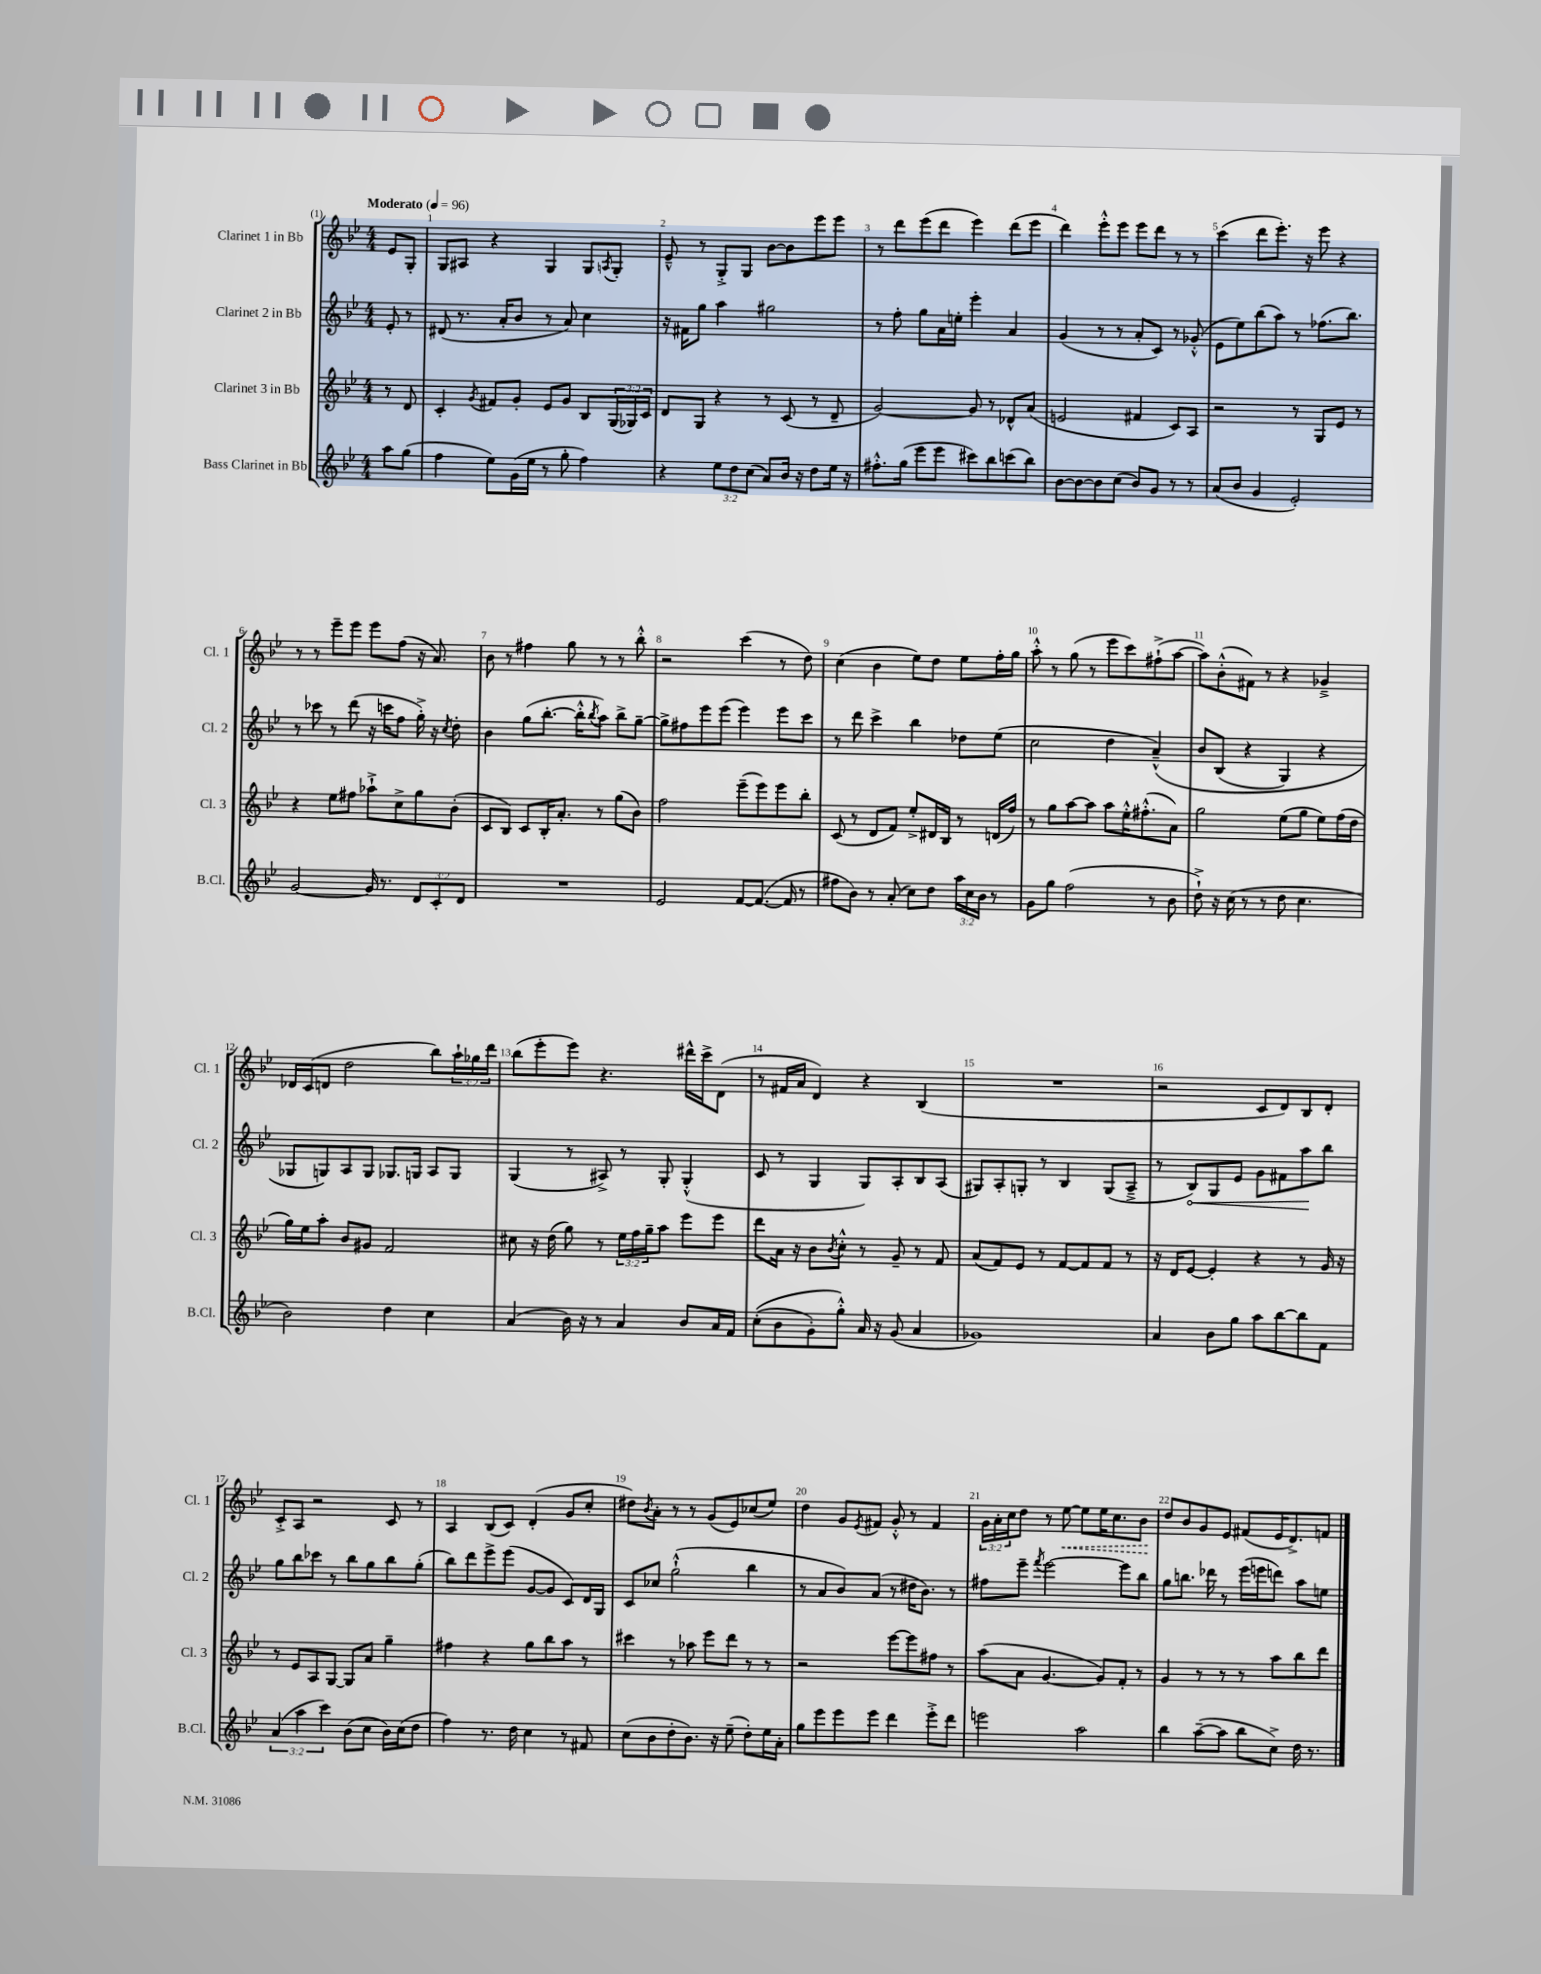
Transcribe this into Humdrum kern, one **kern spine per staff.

**kern	**kern	**kern	**kern
*staff4	*staff3	*staff2	*staff1
*clefG2	*clefG2	*clefG2	*clefG2
*k[b-e-]	*k[b-e-]	*k[b-e-]	*k[b-e-]
*M4/4	*M4/4	*M4/4	*M4/4
*MM96	*MM96	*MM96	*MM96
8aa	8r	8e-'	8e-
(8gg	8d	8r	8G'
=	=	=	=
4ff	4c'	(8d#	8G
.	.	8.r	8A#
.	8qg	.	.
8ee-)	8f#	.	4r
.	.	16a'	.
(16g	8g'	8b-	.
16ee-	.	.	.
8r	8e-	8r	4G
8gg'	8g	8a)	.
4ff)	8B-	4cc	8G
.	.	.	8qA
.	(24G	.	8G'
.	24G-)	.	.
.	24c	.	.
=	=	=	=
4r	8d	16r	8e-~^^
.	.	16f#	.
.	8G	8gg	8r
12ee-	4r	4aa	8G'^
12dd	.	.	.
.	.	.	8G
(12cc	.	.	.
8a)	8r	2gg#	[8b-
16b-	(8c	.	8b-]
16r	.	.	.
8dd	8r	.	8eee-
16ee-	8d~	.	8eee-
16r	.	.	.
=	=	=	=
8.ff#'^^	[2g)	8r	8r
.	.	8ff'	8ddd
(16gg	.	.	.
8eee-	.	8gg	(8eee-
8eee-	.	16a	8ddd
.	.	16ee'	.
8ccc#)	8g]	4eee-'	4eee-)
8bb-	8r	.	.
(8ccc	8d-^^	4a	(8ddd
8bb-)	(8a	.	8eee-
=	=	=	=
[8b-	2e	(4g	4ddd)
8b-_	.	.	.
8b-]	.	8r	8eee-'^^
(8cc	.	8r	8eee-
8b-)	4f#	8a'	8eee-
8g	.	8c)	8ddd
8r	8c)	8r	8r
8r	8A	(8g-'^^	8r
=	=	=	=
(8a	2r	8e-	(4ccc
8b-	.	8ee-)	.
4g	.	(8bb-	8ddd
.	.	8aa)	8.eee-')
2e-')	8r	8r	.
.	.	.	16r
.	8G	(8.ff-	8eee-
.	8e-	.	4r
.	.	8.bb-)	.
.	8r	.	.
=	=	=	=
[2g	4r	8r	8r
.	.	8ccc-	8r
.	8ee-	8r	8eee-~
.	8ff#	(8ddd	8eee-
16g]	8aa-`^	16r	8eee-
8.r	.	16ccc	.
.	8cc^	8ff	(8ff
12d	8gg	16gg'^)	16r
.	.	16r	8.a)
12c'	.	.	.
.	.	8qcc	.
.	(8b-'	8dd'	.
12d	.	.	.
=	=	=	=
1r	8c	4b-	8b-
.	8B-)	.	8r
.	8c	(8gg	4ff#
.	16B-'	[8.bb-'	.
.	8.a'	.	.
.	.	.	8gg
.	.	16bb-'^^]	.
.	.	8qbb-	.
.	8r	8aa)	8r
.	(8gg	8bb-^	8r
.	8b-)	[8gg~	8bb-'^^
=	=	=	=
2e-	2ff	8gg^]	2r
.	.	8ff#	.
.	.	8eee-	.
.	.	(8eee-	.
[8f	(8eee-~	4eee-)	(4ccc
(8.f_	8eee-)	.	.
.	8eee-	8eee-	8r
16f]	.	.	.
8r	8bb-'	8ccc	8dd)
=	=	=	=
8ff#	(8c	8r	(4cc
8b-)	8r	8ddd	.
8r	8d	4ccc^	4b-
(8a'	8f)	.	.
8cc)	8ee-'^	4bb-	8ee-)
8dd	16d#	.	8dd
.	16B-	.	.
24aa	8r	8dd-	8ee-
24cc	.	.	.
24b-	.	.	.
8r	(16d	(8ee-	16ff'
.	16ff)	.	16gg
=	=	=	=
8g	8r	2cc	8aa'^^
8gg	8gg	.	8r
(2ff	[8aa	.	(8gg
.	8aa]	.	8r
.	8aa	4dd	8eee-
.	16ee-'^^	.	8ccc)
.	(8.ff#'^^	.	.
8r	.	&(4a~^^)	(8ff#`^
8b-	8a)	.	[8aa
=	=	=	=
8dd`^)	2gg	8b-	8aa])
16r	.	(8B-	(8b-'^^
(16cc	.	.	.
8r	.	4r	8f#)
8r	.	.	8r
8dd	(8ee-	4G)	4r
4.cc	8gg	.	.
.	8ee-)	4r	4g-~^
.	(16ff	.	.
.	16dd	.	.
=	=	=	=
2b-)	16gg)	8G-	16d-
.	16ee-	.	(16c
.	8aa'	8G&)	8d
.	8b-	8A	2dd
.	8g#	8G	.
4dd	2f	8.G-	.
.	.	16G	.
4cc	.	8A	8bb-)
.	.	8G	24aa`
.	.	.	24gg-
.	.	.	24ddd
=	=	=	=
(4a	8cc#	(4G	(8bb-
.	16r	.	8eee-'
.	(16dd	.	.
16b-)	8gg)	8r	8eee-)
16r	.	.	.
8r	8r	8A#^)	4.r
4a	24ee-	8r	.
.	24ff	.	.
.	24gg~	.	.
.	8aa	8G'	.
8b-	8eee-	(4G'^^	16ddd#^^
.	.	.	16ccc^
16a	8eee-	.	(8d
16f	.	.	.
=	=	=	=
&((8cc'	8ddd	8c	8r
8b-	16a	8r	16f#
.	16r	.	16a
8g')	8b-	4G	4d)
.	8qb-	.	.
8gg'^^&)	8cc'^^	.	.
16a	8r	8G)	4r
16r	.	.	.
(8g	8g~	8A'	.
4a	8r	8B-	(4B-
.	8f	(8A	.
=	=	=	=
1g-)	(8a	8G#)	1r
.	8f)	8A'	.
.	8e-	8G'	.
.	8r	8r	.
.	[8f	4B-	.
.	8f]	.	.
.	8f	(8G	.
.	8r	8A~^	.
=	=	=	=
4a	16r	8r	2r
.	16d	.	.
.	[8e-	8B-)	.
8b-	4e-']	8G	.
8gg	.	8e-	.
8aa	4r	8g	8c
[8bb-	.	8f#	8d)
8bb-]	8r	8aa	8B-
8f	16g	8bb-	8d'
.	16r	.	.
=	=	=	=
(6a	8r	8gg	8c'^
.	8e-	8bb-	8A
6aa	.	.	.
.	8A	8ccc-	2r
6ccc)	.	.	.
.	[8G	8r	.
(8b-	8G]	8bb-	.
8cc	8a	8gg	.
16b-)	4gg~	8bb-	8c
(16cc	.	.	.
8dd	.	(8gg'	8r
=	=	=	=
4ff)	4ff#	8bb-)	4A
.	.	8ddd	.
8.r	4r	8eee-^	(8B-
.	.	(8eee-	8c)
16dd	.	.	.
4cc	8gg	[8g	(4d'
.	8bb-	8g]	.
8r	8aa	8c)	8g
8f#	8r	16d	8cc'
.	.	16G	.
=	=	=	=
(8cc	4ccc#	8c	8dd#)
.	.	.	8qb-
8b-	.	8cc-	8a'
8dd'	8r	(2gg`^^	8r
8.b-)	8aa-	.	8r
.	8eee-	.	(8g
16r	.	.	.
(8ee-~	8ddd	.	8e-)
8dd')	8r	4bb-	(8cc-
16ee-	8r	.	8ee-)
16a'	.	.	.
=	=	=	=
8gg	2r	8r	4dd
8eee-	.	8a	.
8eee-	.	8b-)	8g
.	.	.	8qe-
8eee-	.	(8a	8f#
4ddd	[8eee-	8r	8g'^^
.	8eee-]	16dd#	8r
.	.	8.b-)	.
8eee-'^	8ff#	.	4f#
8ddd	8r	8r	.
=	=	=	=
2eee	(8aa	8ff#	24g
.	.	.	24a'
.	.	.	24cc
.	8a	8eee-~	8dd
.	.	8qfff	.
.	[4.g	[2eee-	8r
.	.	.	[8ee-
2aa	.	.	8ee-]
.	8g])	.	16ee-
.	.	.	8.cc
.	8f'	8eee-]	.
.	8r	8bb-	8b-
=	=	=	=
4bb-	4g	8gg	8dd
.	.	8.bb	8b-
([8aa~	8r	.	8g
.	.	16ddd-	.
8aa]	8r	8r	8e-
8bb-	8r	(16eee-	(8f#
.	.	16eee	.
8cc^)	8aa	8ddd)	16e-
.	.	.	8.d^)
16dd	8bb-	8aa	.
8.r	.	.	.
.	8ddd	8ee	8f
==	==	==	==
*-	*-	*-	*-
